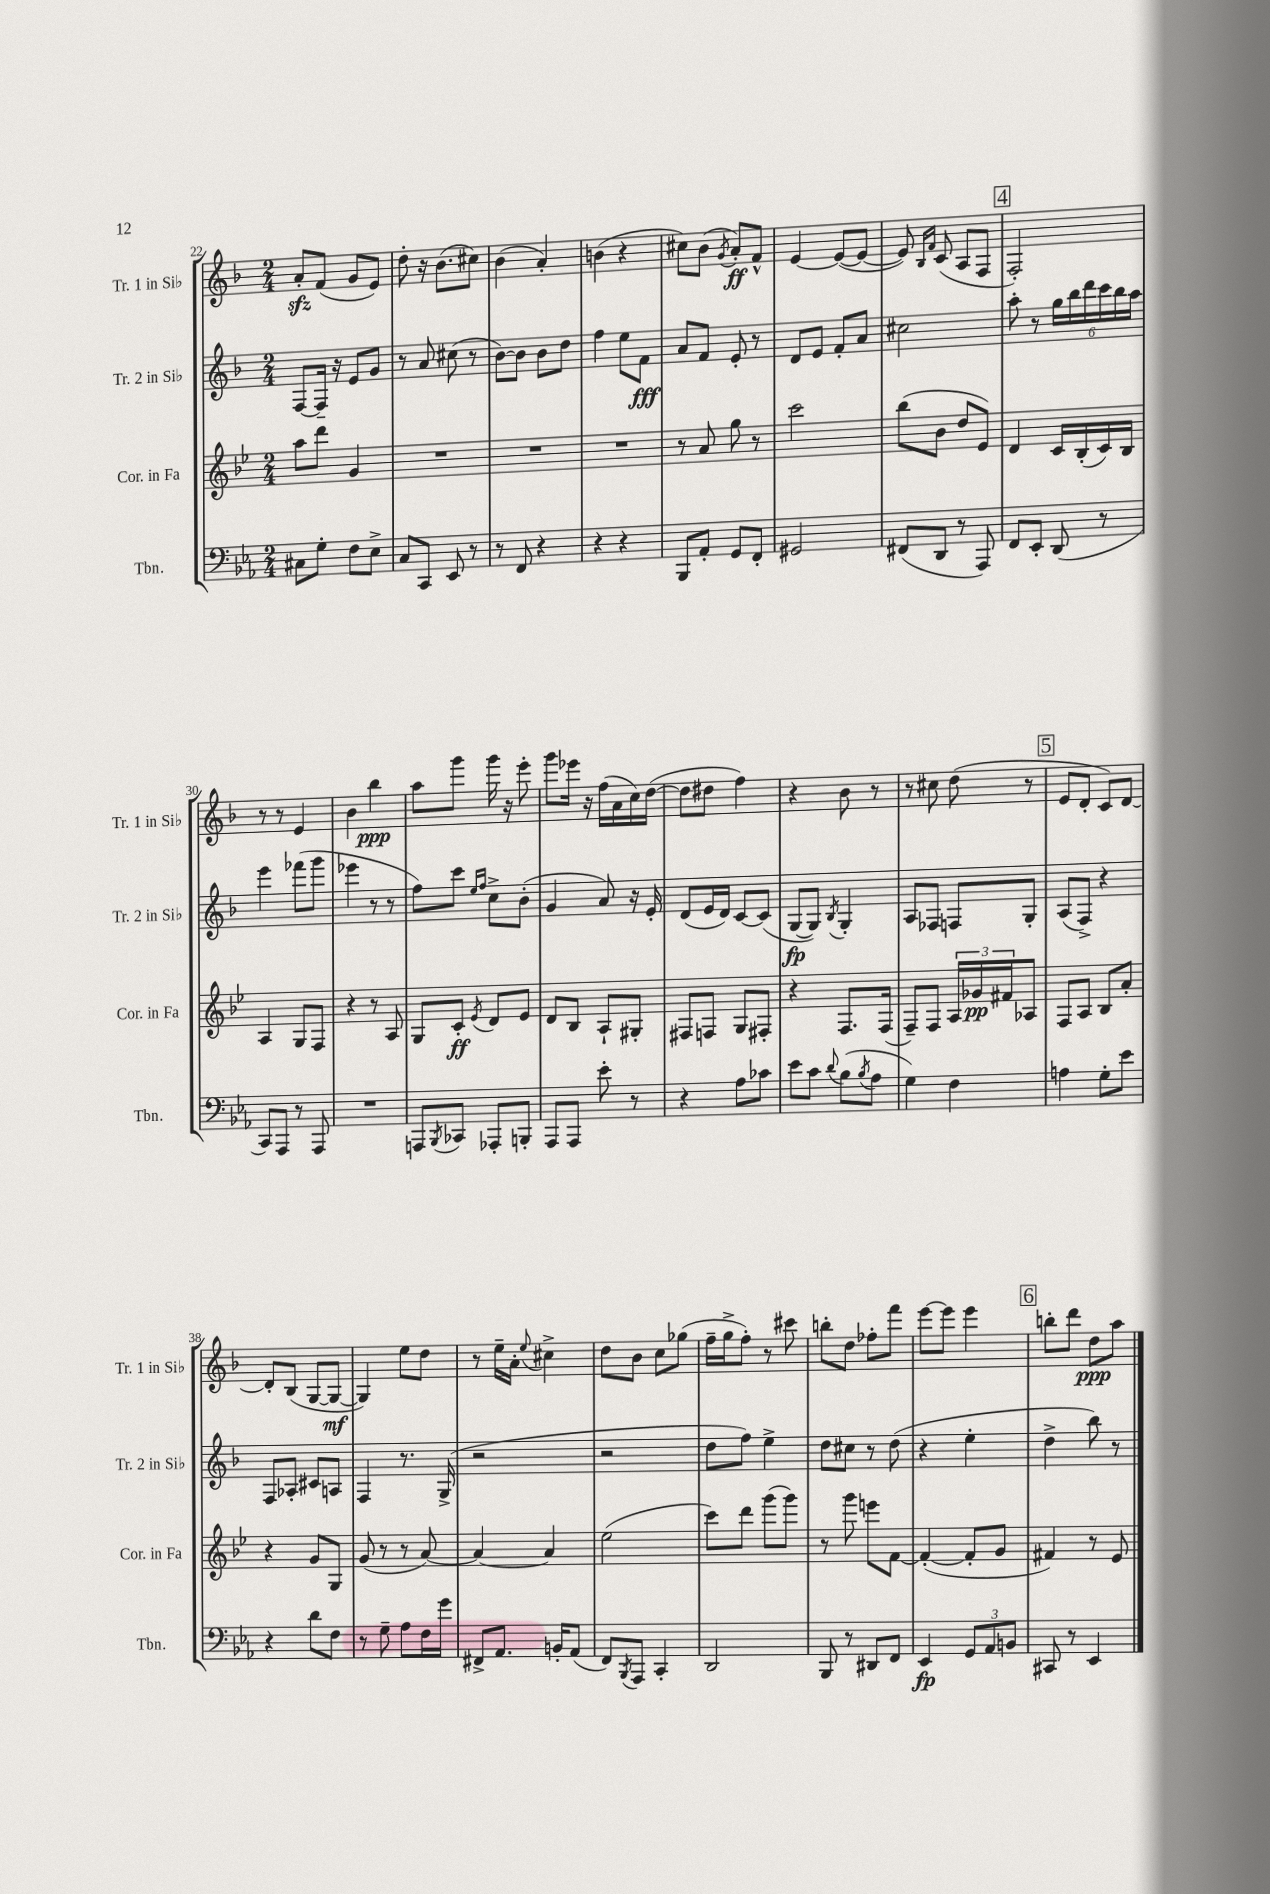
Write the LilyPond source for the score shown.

<<
\new StaffGroup <<
\new Staff = "s0" \with { instrumentName = "Tr. 1 in Sib" shortInstrumentName = "Tr. 1 in Sib" } {
    \clef treble \key f \major \numericTimeSignature \time 2/4
    a'8-.\sfz f'8( g'8 e'8) |
    d''8-. r16 bes'8.( cis''8) |
    bes'4( a'4-.) |
    b'4( r4 |
    cis''8) bes'8( \acciaccatura { g'8 } a'8-.\ff) f'8-^ |
    e'4~ e'8~( e'8~ |
    e'8) \grace { bes16 f'16 } c'8( a8 f8 |
    \mark \markup { \box "4" } f2-.) |
    r8 r8 e'4 |
    bes'4 bes''4\ppp |
    a''8 g'''8 g'''16 r16 e'''8-. |
    g'''8 ees'''16 r16 f''16( a'16 c''16) d''16~( |
    d''8 dis''8 f''4) |
    r4 bes'8 r8 |
    r8 cis''8 d''8( r8 |
    \mark \markup { \box "5" } e'8 d'8-. c'8) d'8~ |
    d'8-. bes8( g8~ g8~\mf |
    g4) e''8 d''8 |
    r8 e''16-- a'16-. \appoggiatura { e''8 } cis''4-> |
    d''8 bes'8 c''8 ges''8( |
    f''16-- g''16-> f''8-.) r8 cis'''8 |
    b''8-. d''8 fes''8-. f'''8 |
    e'''8~ e'''8 e'''4 |
    \mark \markup { \box "6" } b''8-. d'''8 d''8\ppp a''8 \bar "|." |
}
\new Staff = "s1" \with { instrumentName = "Tr. 2 in Sib" shortInstrumentName = "Tr. 2 in Sib" } {
    \clef treble \key f \major \numericTimeSignature \time 2/4
    f8~ f16-- r16 e'8 g'8 |
    r8 a'8 cis''8( r8 |
    bes'8~) bes'8 bes'8 d''8 |
    f''4 e''8 f'8\fff |
    a'8 f'8 e'8-. r8 |
    d'8 e'8 f'8-. a'8 |
    cis''2 |
    \mark \markup { \box "4" } a''8-. r8 \tuplet 6/4 { g''16 bes''16 d'''16 c'''16 bes''16 a''16 } |
    e'''4 fes'''8( g'''8 |
    ees'''4 r8 r8 |
    f''8) c'''8 \grace { e''16 f''16 } c''8-> bes'8-.( |
    g'4 a'8) r16 e'16-. |
    d'8( e'16 d'16) c'8~ c'8( |
    g8~\fp g8) \acciaccatura { bes8 } g4-. |
    a8 fes8 f8 g8-. |
    \mark \markup { \box "5" } a8( f8->) r4 |
    f8 aes8-. cis'8 a8 |
    f4 r8. g16->( |
    r2 |
    r2 |
    d''8 f''8) e''4-> |
    d''8 cis''8 r8 d''8( |
    r4 e''4-. |
    \mark \markup { \box "6" } d''4-> bes''8) r8 \bar "|." |
}
\new Staff = "s2" \with { instrumentName = "Cor. in Fa" shortInstrumentName = "Cor. in Fa" } {
    \clef treble \key bes \major \numericTimeSignature \time 2/4
    a''8 d'''8 g'4 |
    R2 |
    R2 |
    R2 |
    r8 a'8 g''8 r8 |
    c'''2 |
    bes''8( bes'8 d''8 ees'8) |
    \mark \markup { \box "4" } d'4 c'16 bes16-.( c'16) bes16 |
    a4 g8 f8 |
    r4 r8 a8 |
    g8 c'8-.\ff \acciaccatura { ees'8 } d'8 ees'8 |
    d'8 bes8 a8-! gis8-. |
    fis8 f8 g8 fis8-. |
    r4 f8. f16( |
    f8--) f8 \tuplet 3/2 { a16 ges'16\pp fis'16 } aes8 |
    \mark \markup { \box "5" } f8 a8 bes8 a'8-. |
    r4 g'8 g8 |
    g'8( r8 r8 a'8~) |
    a'4~ a'4 |
    ees''2( |
    c'''8) d'''8 g'''8( g'''8) |
    r8 g'''8 e'''8 f'8~ |
    f'4~-.( f'8-. g'8 |
    \mark \markup { \box "6" } fis'4) r8 ees'8 \bar "|." |
}
\new Staff = "s3" \with { instrumentName = "Tbn." shortInstrumentName = "Tbn." } {
    \clef bass \key ees \major \numericTimeSignature \time 2/4
    cis8 g8-. f8 ees8-> |
    c8 c,8 ees,8 r8 |
    r8 f,8 r4 |
    r4 r4 |
    bes,,8 aes,8-. g,8 f,8-. |
    gis,2 |
    fis,8( d,8 r8 aes,,8) |
    \mark \markup { \box "4" } f,8 ees,8-. d,8( r8 |
    c,8) aes,,8 r8 aes,,8 |
    R2 |
    a,,8 \acciaccatura { bes,,8 } ces,8 aes,,8-. b,,8-. |
    aes,,8 aes,,8 ees'8-. r8 |
    r4 aes8 ces'8 |
    ees'8 c'8 \appoggiatura { d'8 } bes8( \acciaccatura { bes8 } aes8 |
    g4) f4 |
    \mark \markup { \box "5" } a4 g8-. ees'8 |
    r4 d'8 f8 |
    r8 g8-- aes8 f16 g'16 |
    fis,8-> aes,8. b,16-. aes,8( |
    f,8) \acciaccatura { bes,,8 } aes,,8 c,4-. |
    d,2 |
    bes,,8 r8 dis,8 f,8 |
    ees,4\fp \tuplet 3/2 { g,8 aes,8 b,8 } |
    \mark \markup { \box "6" } cis,8 r8 ees,4 \bar "|." |
}
>>
>>
\layout { \context { \Score currentBarNumber = #22 } }
